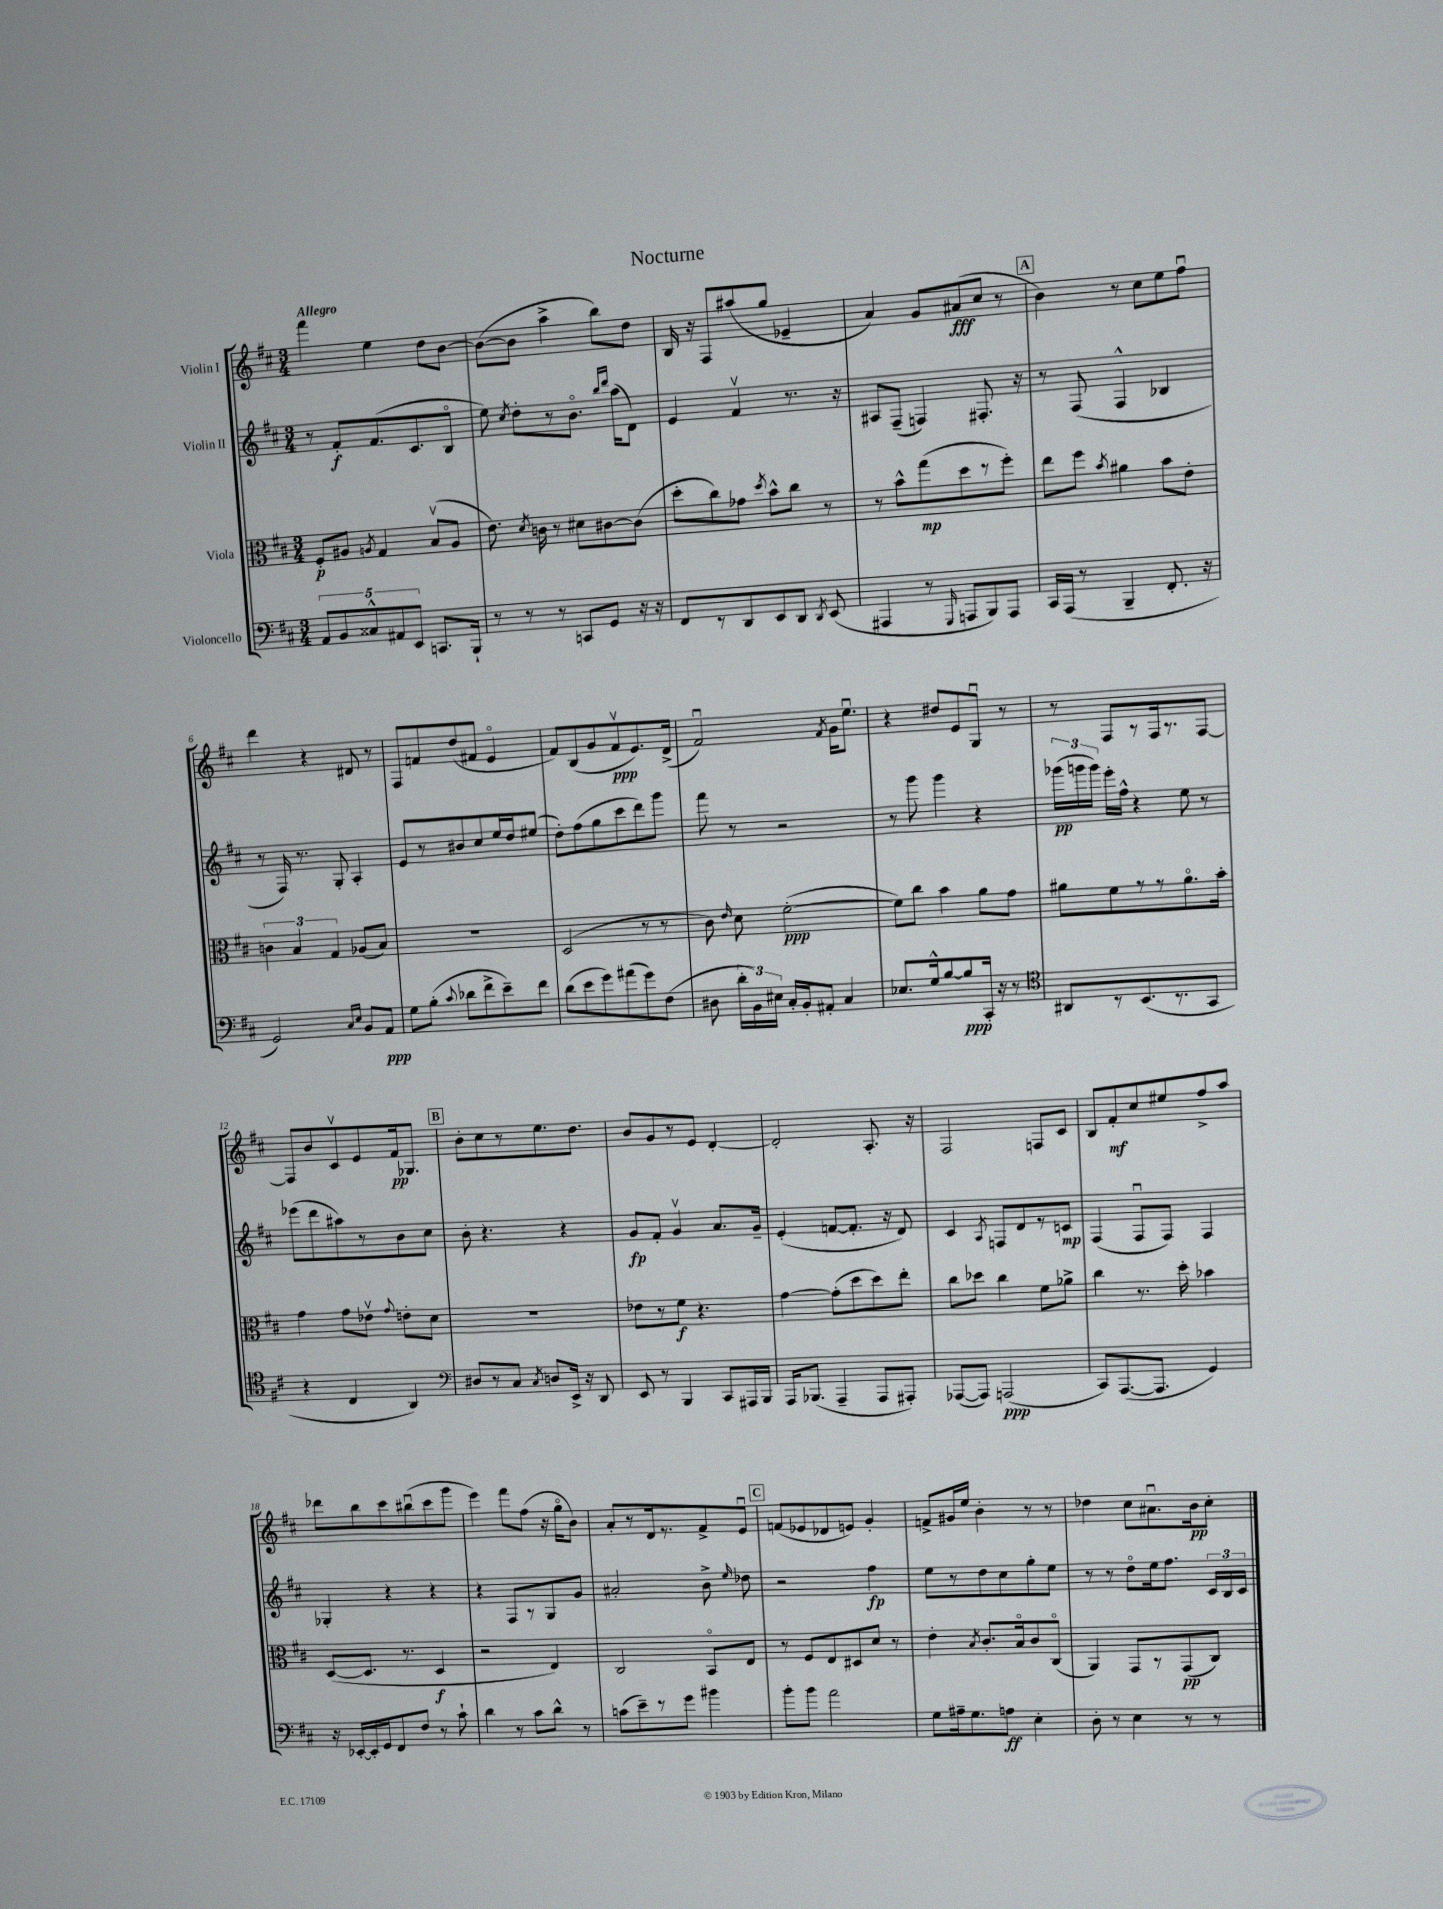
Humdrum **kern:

**kern	**kern	**kern	**kern
*staff4	*staff3	*staff2	*staff1
*clefF4	*clefC3	*clefG2	*clefG2
*k[f#c#]	*k[f#c#]	*k[f#c#]	*k[f#c#]
*M3/4	*M3/4	*M3/4	*M3/4
10AA	8F#'	8r	4fff#
10BB	.	.	.
.	8A#	8f#'	.
10C##^^	.	.	.
.	8qA	.	.
.	4G	(8.f#	4ee
10AA#	.	.	.
10EE	.	.	.
.	.	8.c#	.
8.CC	(8Bv	.	8dd
.	8A	8Bo	[8b
16BBB`	.	.	.
=	=	=	=
8r	8.e)	8ee)	(8b_
.	.	8qcc#	.
8r	.	8dd'	8b]
.	8qd	.	.
.	16c	.	.
8r	8r	8r	4aa^
8CC	8d#	8.bo	.
8GG	[8c#	.	8bb)
.	.	16qqbb	.
.	.	16qqddd	.
.	.	(16aa	.
16r	(8c#]	8d)	8dd
16r	.	.	.
=	=	=	=
8FF#	8dd'	4e	16B
.	.	.	16r
8r	8cc#)	.	8F#
8DD	8g-	4f#v	(8aa#
.	8qdd	.	.
8EE	8b^^	.	8gg
8DD	8cc#	8.r	4e-~
8qDD	.	.	.
(8EE	8r	.	.
.	.	16r	.
=	=	=	=
4AAA#	8r	8A#	4a)
.	8b^^	(8F#~	.
8r	(8gg	4F)	8g
16qqGGG	.	.	.
8AAA	8dd	.	(8a#
8BBB)	8r	8.F#'	8cc#
8AAA	8ff#')	.	8r
.	.	16r	.
=	=	=	=
16CC#	8ee	8r	4b)
(16AAA	.	.	.
8r	8ff#	(8F#	.
.	8qb	.	.
4BBB~	4a#	4F#^^	8r
.	.	.	8cc#
8.FF#'	8b	4B-	8ee
.	8e'	.	8ff#u
16r	.	.	.
=	=	=	=
2GG)	6c	8r	4ddd
.	.	16F#)	.
.	6B	.	.
.	.	8.r	.
.	.	.	4r
.	6G	.	.
.	.	8G'	.
16qqC#	.	.	.
16qqE	.	.	.
8BB	(8A-	4A'	8d#
8AA	8B)	.	8r
=	=	=	=
8G	2.r	8e	8F#
(8B'	.	8r	8f
8qqc#	.	.	.
8d-	.	8b#	(8dd
8f#^	.	8cc#	8f#
8e~)	.	16ee	4eo
.	.	16dd	.
8f#	.	(8ee#	.
=	=	=	=
(8d	(2D	8dd')	8f#)
8e	.	(8ff#	(8B
8g)	.	8gg	8g
(8a#	.	8ccc#	8f#v
8g)	8r	8ddd)	8.e)
(8F#	8r	8ggg	.
.	.	.	(16d^
=	=	=	=
8D#	8c#)	8fff#	2f#u)
.	16qqe	.	.
24d'	8d	8r	.
24BB)	.	.	.
24E#	.	.	.
16C#'	([2f#'	2r	.
16BB'	.	.	.
8AA#'	.	.	.
.	.	.	8qf#
4C#	.	.	16g
.	.	.	8.eeu
=	=	=	=
8.E-	8f#])	8r	4r
.	8cc#	8ggg	.
16G^^	.	.	.
[8B	4b	4ggg	8dd#
8B]	.	.	8e
16CC#'	8a	4r	8Gu
16r	.	.	.
8r	8g	.	8r
=	=	=	=
*clefC4	*	*	*
8AA#	8a#	(24ggg-	8r
.	.	24ggg	.
.	.	24ggg)	.
8r	8f#	16eee'	8F#
.	.	16ff#^^	.
(8.BB	8r	4r	8r
.	8r	.	16F#
8.r	.	.	8.r
.	8.a#o	8ee	.
8GG	.	8r	[8F#
.	16b'	.	.
=	=	=	=
4r	4g	(8eee-	8F#]
.	.	8ddd	8b
4C#	8g	8aa#)	8c#v
.	8e-v	8r	8e
.	8qqg	.	.
4AA)	8e'	8b	16f#
.	.	.	8.G-
.	8d	8cc#	.
=	=	=	=
*clefF4	*	*	*
8D#	2.r	8b'	8b'
8r	.	4.r	8cc#
8C#	.	.	8r
8qC#	.	.	.
8D	.	.	8.ee
16EE^	.	4r	.
16r	.	.	8.dd
8DD	.	.	.
=	=	=	=
8EE	8e-	8g	8b
8r	8r	8f#'	8g
4BBB	8f#	4gv	8r
.	4.r	.	8e
8CC#	.	8.a	[4d'
16AAA#	.	.	.
16BBB	.	16g~	.
=	=	=	=
16AAA	[4g	(4e'	2d']
(8.BBB-	.	.	.
4AAA~	(8g']	[8f	.
.	8dd	8.f']	.
8AAA	8dd)	.	8.A'
.	.	16r	.
8AAA#')	8ee'	8d)	.
.	.	.	16r
=	=	=	=
([8AAA-	8cc#	4c#	2F#
8AAA-])	8dd-	.	.
.	.	8qA	.
(2AAA	4cc#	8F	.
.	.	8d	.
.	8f#	8r	8F
.	8a-^	8c	8c#
=	=	=	=
8CC#)	4cc#	(4F#	8B
([8.AAA	.	.	8f#'
.	8.r	8F#u	8cc#
8.AAA]	.	.	.
.	.	8F#)	8ee#
.	16dd'	.	.
4GG)	4b-	4F#	8ff#^
.	.	.	8aa
=	=	=	=
16r	([8D	4G-'	8ddd-
[16EE-'	.	.	.
16EE-']	8.D]	.	8bb
16GG	.	.	.
8FF#	.	4r	8ccc#
.	8.r	.	.
8F#	.	.	(8bb#u
8r	4D	4r	8ccc#
8c#`	.	.	8ggg
=	=	=	=
4d	2r	4r	4eee)
8r	.	8F#	8fff#
8c#	.	8r	(8ff#
8d^^	4E)	8G	16r
.	.	.	16ggo
8r	.	8g	8b)
=	=	=	=
(8c	2C#	2a#'	8a'
8e~)	.	.	8r
8r	.	.	16d
.	.	.	8.r
8g	.	.	.
4b#	8BBo	8b^	8f#^
.	.	16qqee	.
.	8E	8dd-	8eu
=	=	=	=
8b'	8r	2r	(8f
8b	8F#	.	8e-
2a	8E	.	8d-
.	8D#	.	8e)
.	8d	4ff#	4g'
.	8r	.	.
=	=	=	=
8G	4e'	8ee	8f^
16A#~	.	8r	16g#
8.G	.	.	16ee
.	8qB	.	.
.	8.c#'	8dd	4b'
8A	.	8cc#	.
.	16Bo	.	.
4E'	8c#	8gg'	8r
.	(8C#o	8ee	8r
=	=	=	=
8D'	4AA)	8r	4dd-
8r	.	8r	.
4E	8GG	8ddo	8cc#
.	8r	16ee	8.a#u
.	.	8.ff#	.
8r	(8GG	.	.
.	.	.	16b
8r	8C#)	24c#	8cc#'
.	.	24B	.
.	.	24c#	.
==	==	==	==
*-	*-	*-	*-
